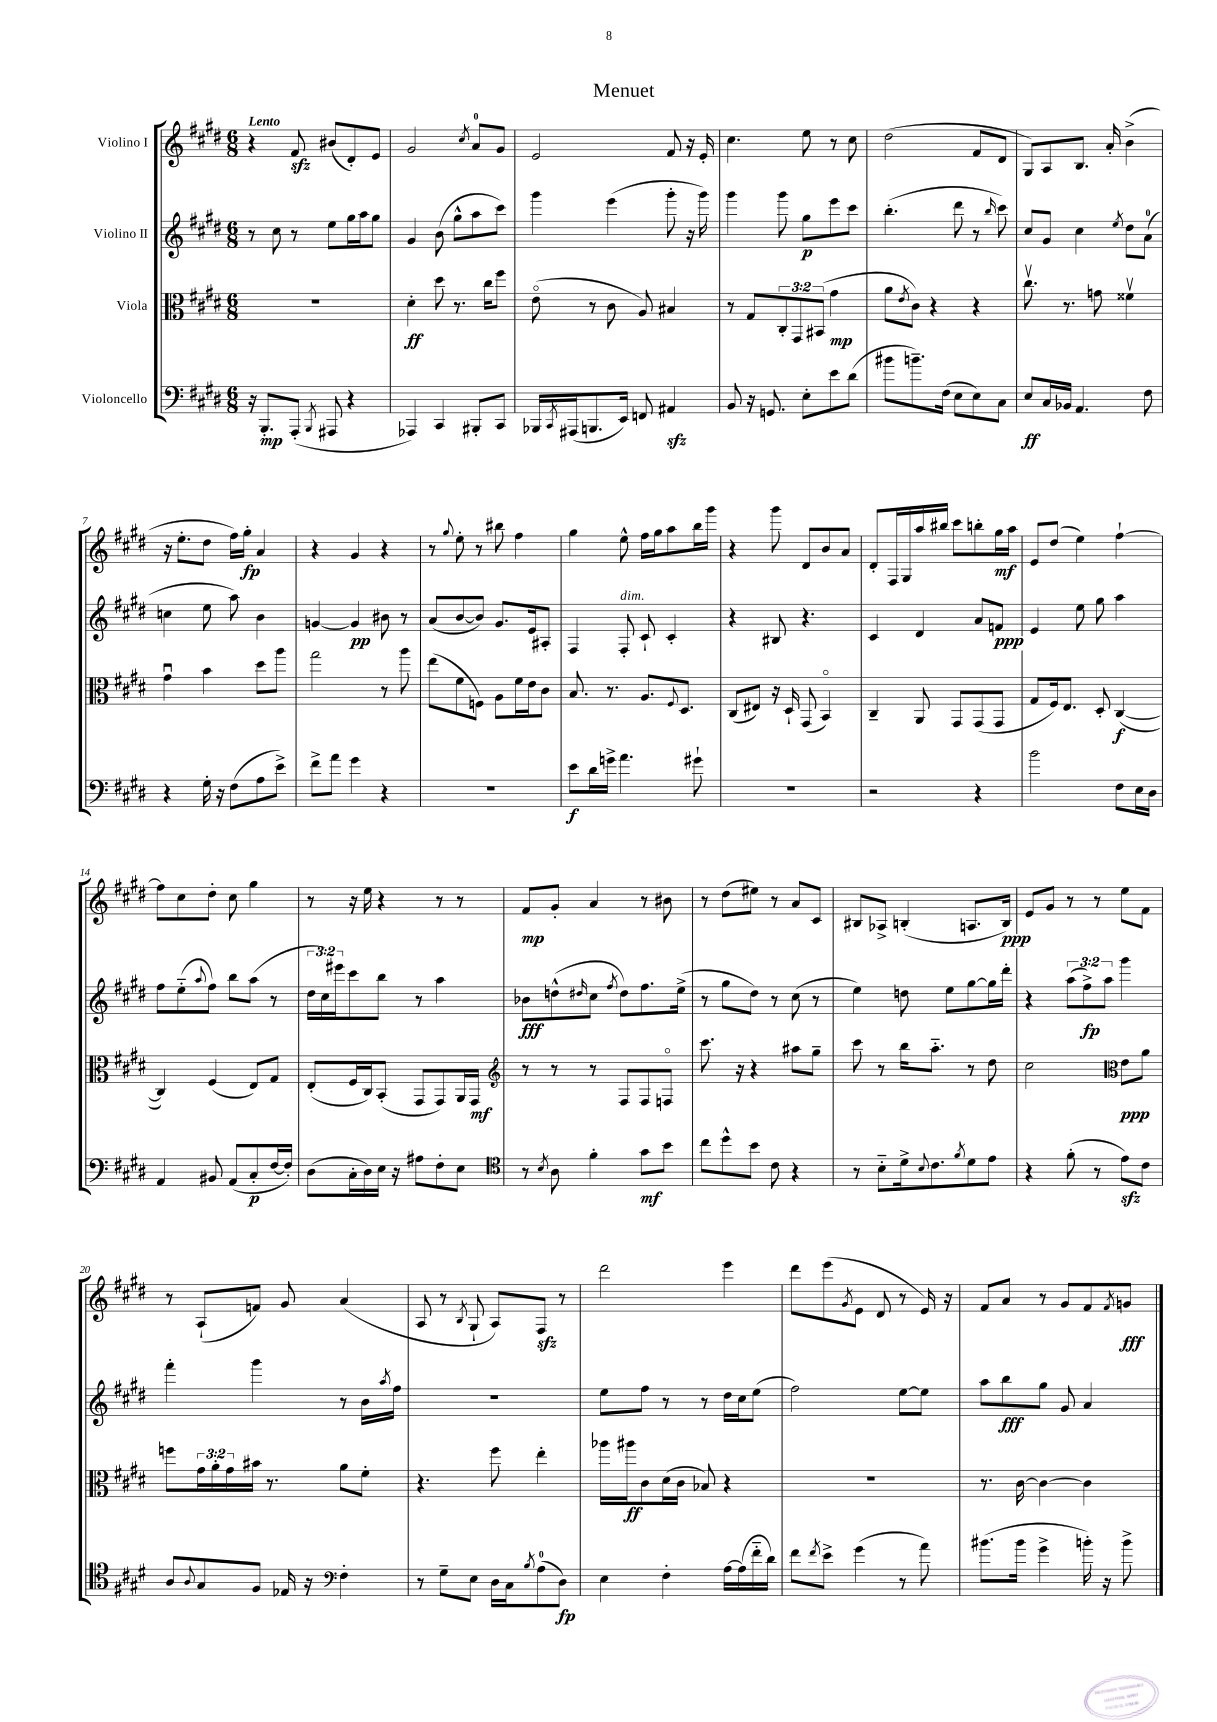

**kern	**kern	**kern	**kern
*staff4	*staff3	*staff2	*staff1
*clefF4	*clefC3	*clefG2	*clefG2
*k[f#c#g#d#]	*k[f#c#g#d#]	*k[f#c#g#d#]	*k[f#c#g#d#]
*M6/8	*M6/8	*M6/8	*M6/8
16r	2.r	8r	4r
8.BBB'	.	.	.
.	.	8cc#	.
(8AAA'	.	8r	8f#
8qBBB	.	.	.
8AAA#	.	8ee	(8b#
4r	.	16gg#	8d#')
.	.	16aa	.
.	.	8gg#	8e
=	=	=	=
4AAA-)	4d#'	4g#	2g#
4CC#	8dd#	(8b	.
.	8.r	8gg#^^	.
.	.	.	8qcc#
8BBB#'	.	8aa	8a
.	16cc#	.	.
8CC#	8ff#	8ccc#)	8g#
=	=	=	=
16BBB-	(8eo	4ggg#	2e
8qCC#	.	.	.
(16AAA#	.	.	.
8.BBB	8r	.	.
.	8c#	(4eee	.
16EE)	.	.	.
8FF	8A)	.	.
4AA#	4B#	8ggg#'	8f#
.	.	16r	16r
.	.	16ggg#)	16e'
=	=	=	=
8BB	8r	4ggg#	4.cc#
16r	8G#	.	.
8.GG	.	.	.
.	12C#'	8ggg#	.
.	12GG#	.	.
8E'	.	8gg#	8ee
.	(12BB#	.	.
8e	4g#	8eee	8r
(8d#	.	8ccc#	8cc#
=	=	=	=
8b#	8a	(4.bb'	(2dd#
.	8qe	.	.
8.b~)	8c#)	.	.
.	4r	.	.
(16F#	.	.	.
8E	.	8ddd#	.
8E)	4r	8r	8f#
.	.	16qqbb	.
8C#	.	8ccc#)	8d#
=	=	=	=
8E	8.cc#v	8cc#	8G#)
16C#	.	8g#	8A
16BB-	8.r	.	.
4.AA	.	4cc#	8.B
.	8g	.	.
.	.	.	16a'
.	.	8qee	.
.	4f##v	8dd#	(4b^
8F#	.	(8a	.
=	=	=	=
4r	4g#u	4cc	16r
.	.	.	8.ee'
16G#'	4b	8ee	8dd#
16r	.	.	.
(8F#	.	8aa)	16ff#)
.	.	.	16gg#'
8A	8dd#	4b	4a
8e^)	8aa	.	.
=	=	=	=
8f#^	2gg#	[4g	4r
8a	.	.	.
4g#	.	4g]	4g#
4r	8r	8b#	4r
.	8aa	8r	.
=	=	=	=
2.r	(8ee	(8a	8r
.	.	.	8qqgg#
.	8f#	[8b	8ee'
.	8F)	8b])	8r
.	8A	8.g#	8bb#
.	16f#	.	4ff#
.	16e	16e	.
.	8c#	8A#'	.
=	=	=	=
8e	8.B	4F#	4gg#
16d#	.	.	.
16g^	8.r	.	.
4.a	.	8F#'	8ee^^
.	8.A	8c#`	16ff#
.	.	.	16gg#
.	.	4c#'	8aa
.	8qqF#	.	.
.	8.D#	.	.
8g#`	.	.	16bb
.	.	.	16ggg#
=	=	=	=
2.r	(8C#	4r	4r
.	8E#)	.	.
.	16r	8B#	8ggg#
.	16D#`	.	.
.	(8GG#	4.r	8d#
.	4BBo)	.	8b
.	.	.	8a
=	=	=	=
2r	4C#~	4c#	8d#'
.	.	.	16F#
.	.	.	16G#
.	8AA	4d#	16aa
.	.	.	16bb#
.	8GG#	.	8ccc#
4r	(8GG#	8a	8bb'
.	8GG#	8f	16gg#
.	.	.	16aa
=	=	=	=
2b	8G#	4e	8e
.	16F#)	.	(8dd#
.	8.E	.	.
.	.	8ee	4ee)
.	8D#'	8gg#	.
8F#	([4C#	4aa	[4ff#`
16E	.	.	.
16D#	.	.	.
=	=	=	=
4AA	4C#])	8ff#	8ff#]
.	.	(8ee'~	8cc#
.	.	8qqaa	.
8BB#	(4F#	8ff#)	8dd#'
(8AA	.	8bb	8cc#
8C#'	8E)	(8aa	4gg#
[16F#	8G#	8r	.
16F#'])	.	.	.
=	=	=	=
(8D#	(8E'	24dd#	8r
.	.	24cc#)	.
.	.	24eee#	.
16C#'	16F#	8ccc#	16r
16D#)	16C#)	.	16ee
16E	(8BB'	8bb	4r
16r	.	.	.
8A#	8GG#	8r	.
8F#'	8GG#)	4aa	8r
8E	16AA	.	8r
.	16GG#	.	.
=	=	=	=
*clefC4	*clefG2	*	*
8r	8r	8b-	8f#
8qB	.	.	.
8A	8r	(8dd^^	8g#'
.	.	16qqdd#	.
4f#'	8r	8cc#	4a
.	.	8qff#	.
.	8F#	8dd#)	.
8g#	8F#	8.ff#	8r
8b	8Fo	.	8b#
.	.	(16ee^	.
=	=	=	=
8cc#	8.ccc#	8r	8r
8dd#^^	.	8gg#	(8dd#
.	16r	.	.
8b	4r	8dd#)	8ee#)
8c#	.	8r	8r
4r	8aa#	(8cc#	8a
.	8gg#~	8r	8c#
=	=	=	=
8r	8ccc#	4ee)	8B#
8B'~	8r	.	8A-^
16d#^	16bb	8dd	(4B'
8qqB	.	.	.
8.c#	8.aa'~	.	.
.	.	8ee	.
8qf#	.	.	.
8d#	8r	[8gg#	8.A
8e	8dd#	16gg#]	.
.	.	16ddd#'	16B)
=	=	=	=
4r	2cc#	4r	8e
.	.	.	8g#
(8f#'	.	(12aa	8r
.	.	12ff#^)	.
8r	.	.	8r
.	.	12aa	.
*	*clefC3	*	*
8e)	8e	4ggg#	8ee
8c#	8a	.	8f#
=	=	=	=
8A	8ff	4fff#'	8r
8qqA	.	.	.
8G#	24g#	.	(8A`
.	24a'	.	.
.	24g#	.	.
8F#	16b#	4ggg#	8f)
.	8.r	.	.
16E-	.	.	8g#
16r	.	.	.
*clefF4	*	*	*
4F#'	8a	8r	(4a
.	8f#'	16b	.
.	.	8qaa	.
.	.	16ff#	.
=	=	=	=
8r	4.r	2.r	8A
8G#~	.	.	8r
.	.	.	8qB
8E	.	.	8G#`
16D#	8ff#	.	8A)
16C#	.	.	.
8qB	.	.	.
(8A	4ee'	.	8F#
8D#)	.	.	8r
=	=	=	=
4E	16aa-	8ee	2ddd#
.	16aa#	.	.
.	8c#	8ff#	.
4F#'	(16d#	8r	.
.	16c#	.	.
.	8B-)	8r	.
[16A	4r	16dd#	4eee
(16A]	.	16cc#	.
16f#'~	.	(8ee	.
16d#)	.	.	.
=	=	=	=
8f#	2.r	2ff#)	8ddd#
8qf#	.	.	.
8e^	.	.	(8eee
.	.	.	8qg#
(4g#	.	.	8e
.	.	.	8d#
8r	.	[8ee	8r
8a)	.	8ee]	16e)
.	.	.	16r
=	=	=	=
(8.b#	8.r	8aa	8f#
.	.	8bb	8a
16b#	[16c#	.	.
4g#^	4c#_	8gg#	8r
.	.	8g#	8g#
16b')	4c#]	4a	8f#
16r	.	.	.
.	.	.	8qf#
8b^	.	.	8g
==	==	==	==
*-	*-	*-	*-
